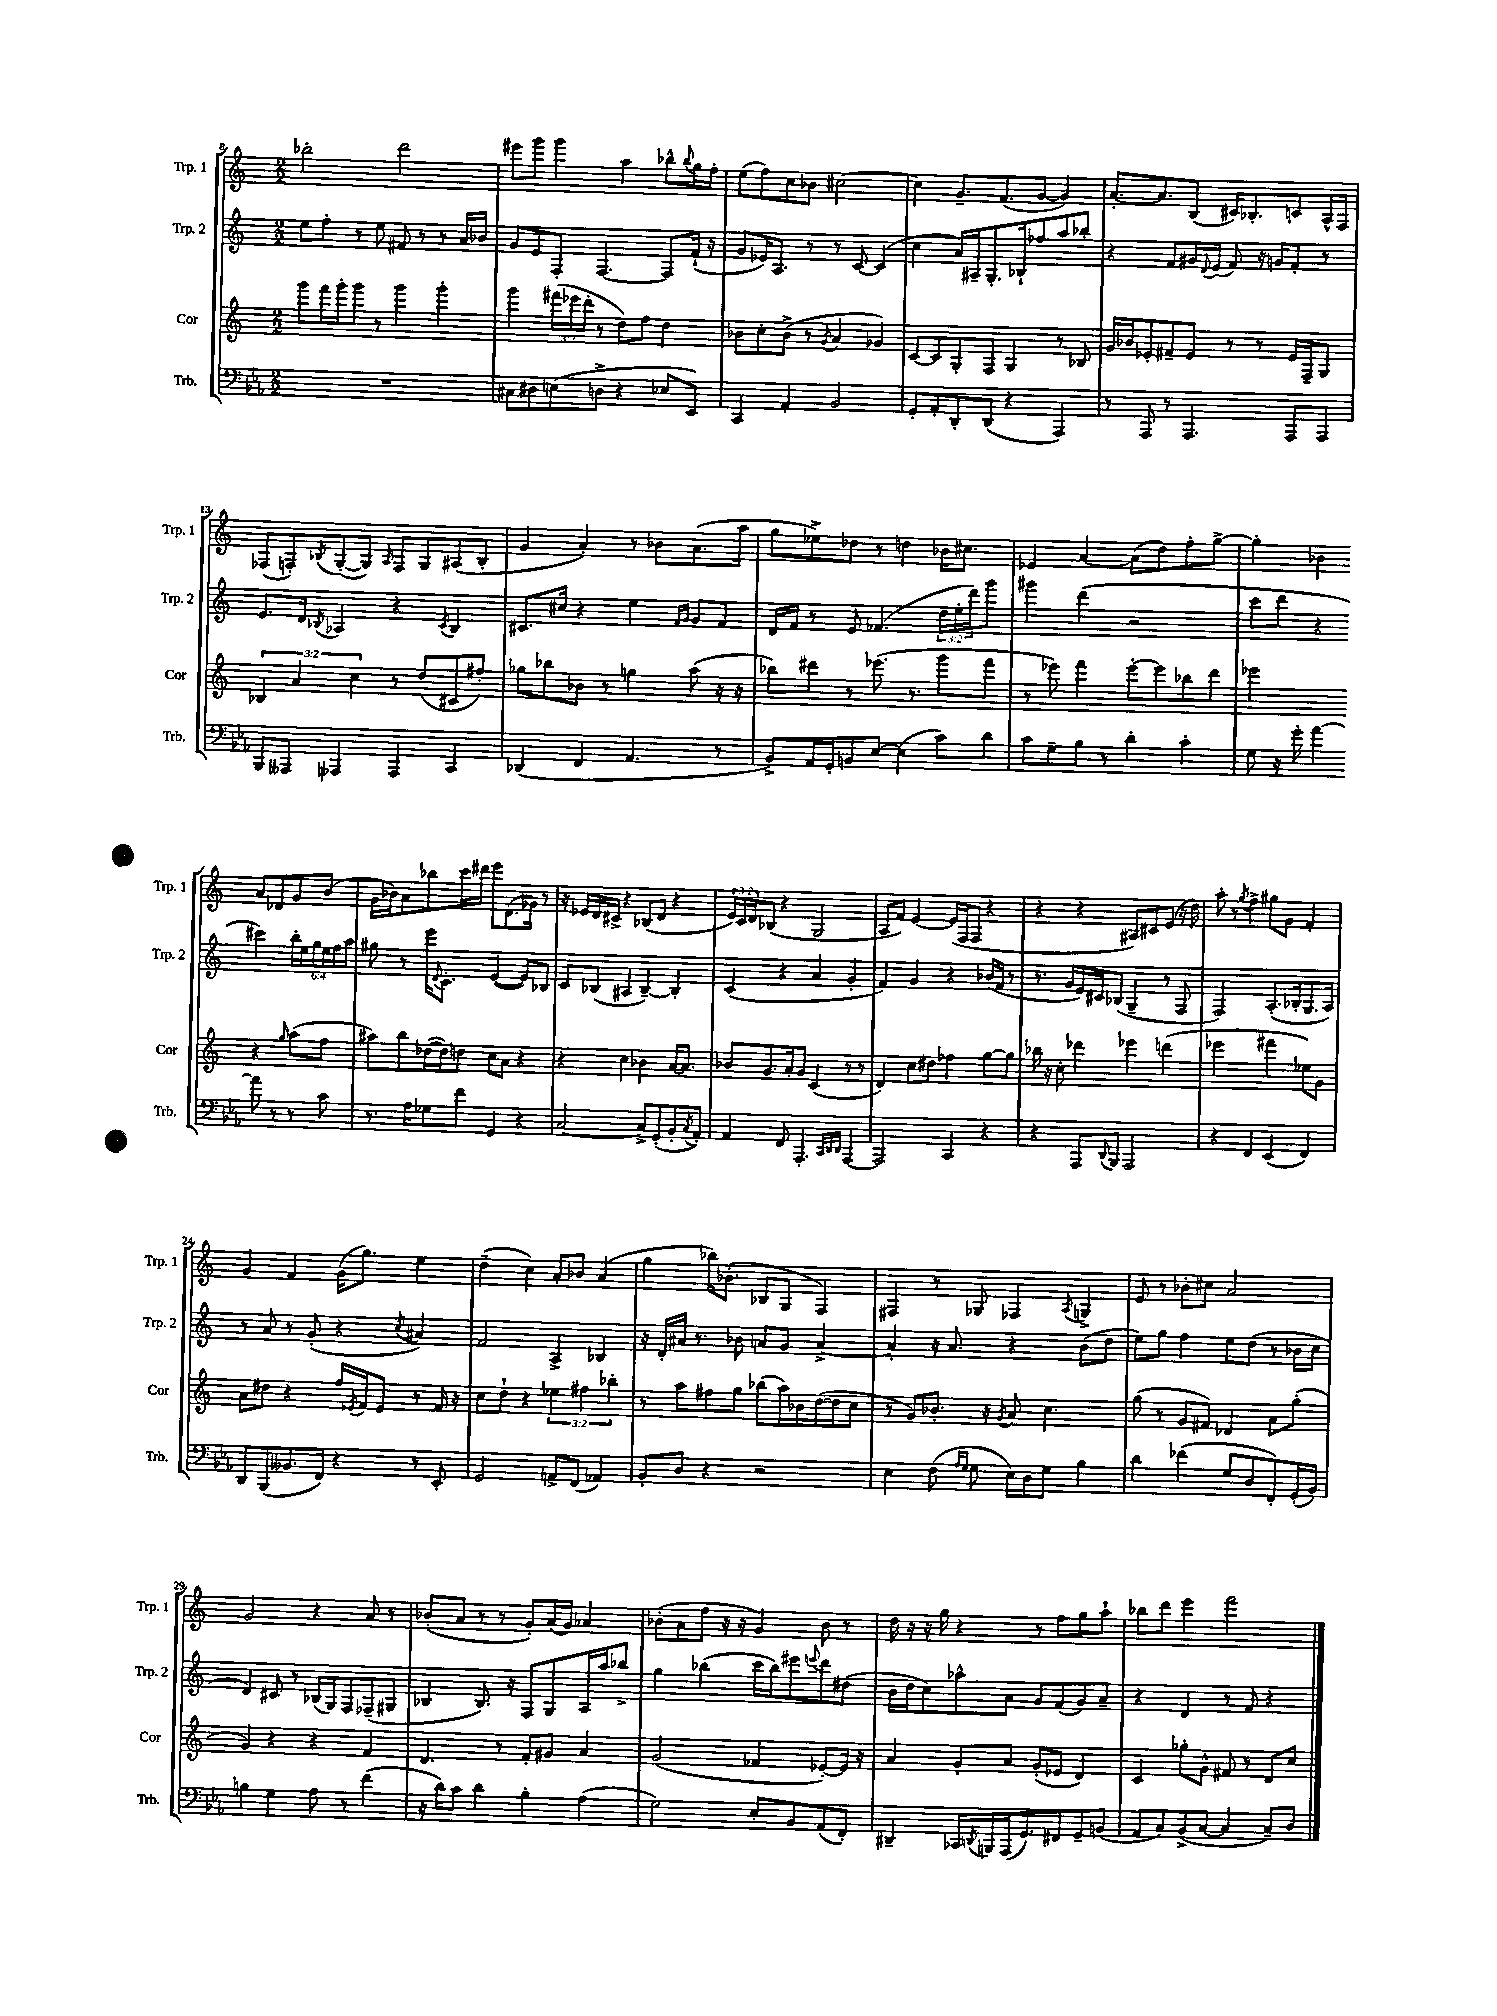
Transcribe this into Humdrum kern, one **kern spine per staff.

**kern	**kern	**kern	**kern
*staff4	*staff3	*staff2	*staff1
*clefF4	*clefG2	*clefG2	*clefG2
*k[b-e-a-]	*k[]	*k[]	*k[]
*M2/2	*M2/2	*M2/2	*M2/2
1r	8ggg\L	8ee\L	2bb-'\
.	16fff\L	8ff'\J	.
.	16ggg'\J	.	.
.	8ggg\J	8r	.
.	8r	8ee\	.
.	4ggg\	8f#/	2ddd\
.	.	8r	.
.	4ggg'\	8r	.
.	.	16a/LL	.
.	.	16b-/JJ	.
=	=	=	=
8C#\L	4ggg\	8g/L	8eee#\L
8D#\	.	8e/	8ggg\J
(8E\	(24fff#\LL	8F'/J	4ggg\
.	24eee-\	.	.
.	24ddd'\JJ	.	.
8D^\J	8r	[4.F/	.
4r	8dd\L)	.	4aa\
.	8ff\J	.	.
8E-/L	4dd\	8F/]L	8bb-^^\L
.	.	.	8qqbb-/
8EE-/J)	.	(16f`/Jk	16gg\L
.	.	16r	16ff'\JJ
=	=	=	=
4CC/	8b-\L	8g/L	(8ee\L
.	8cc'\	16e-/K)	8ff\)
.	.	8.A/J	.
4AA-'/	(8b-^\J	.	8cc\
.	8r	8r	8b-\J
.	8qg/	.	.
2BB-/	4a/	8r	[2cc#\
.	.	[8c/	.
.	4g-/)	(4c/]	.
=	=	=	=
8GG'/L	[8c/L	4cc\	4cc#\]
8AA-'/	8c/]	.	.
8DD'/	8G'/	16a/LL)	8.g~/L
.	.	16A#~/J	.
(8DD/J	8F/J	8.G'/	.
.	.	.	(8.f/
4r	4G/	.	.
.	.	16B-`/k	.
.	.	8ff-/	[8g/J
4AAA-/)	8r	8aa/	4g/])
.	8B-/	8bb-'/J	.
=	=	=	=
8r	16g/LL	4r	[8.a'/L
.	16b-/J	.	.
8AAA-/	8e-'/	.	.
.	.	.	8.a/]
8r	8f#~/	8f/L	.
4.AAA-/	8e-/J	16g#/L	(8B/J
.	.	8qqd/	.
.	.	(16e/JJ	.
.	8r	8f/)	16c#/LK)
.	.	.	8.B-'/
.	8r	16r	.
.	.	16g/LK	.
8AAA-/L	16e-/LL	8f'/J	8c/
.	16F~/J	.	.
8AAA-/J	8G/J	8r	16A^^/L
.	.	.	16F/JJ
=	=	=	=
8BBB-/L	6B-/	8.e/L	(8F-/L
8AAA--/J	.	.	8F'/)
.	6a/	.	.
.	.	16d/Jk	.
.	.	8qB-/	8qB-/
4AAA-/	.	4A-/	([8G'/
.	6cc\	.	.
.	.	.	8G/]J)
.	.	.	16qqA/
4AAA-/	8r	4r	8F/L
.	(8dd/L	.	8G/
.	.	8qc/	.
4CC/	8c#/	4B-/	(8A#/
.	8ff#'/J)	.	8B-'/J
=	=	=	=
(4DD-/	8gg-\L	8.c#/L	4g/
.	8bb-\	.	.
.	.	16cc#/Jk	.
4FF/	8b-\J	4r	4a'/)
.	8r	.	.
4.AA-/	4gg\	4ee\	8r
.	.	.	8b-\L
.	.	16qqf/LL	.
.	.	16qqg/JJ	.
.	(8aa\	8g/L	(8.a\
8r	16r	8f/J	.
.	16r	.	16aa\Jk
=	=	=	=
8BB-^/L)	8bb-\L)	16d/LL	8gg\L
.	.	16f/JJ	.
16AA-/L	8ddd#\J	8r	8ee-^\)
16GG'/J	.	.	.
8BB/	8r	8e/	8dd-\J
[8E-/J	(8.eee-\	(4.f-/	8r
(4E-\]	.	.	4dd\
.	8.r	.	.
8c\L)	8ggg\L	24dd\LL	16b-\LK
.	.	24ee'\	.
.	.	.	8.cc#\J
.	.	24ddd\J)	.
8d\J	8fff\J	8ggg\J	.
=	=	=	=
8c\L	8r	4ggg#\	4e-/
8G~\	8eee-\)	.	.
8B-\J	4fff\	(4ddd\	[4a/
8r	.	.	.
4d'\	[8eee-'\L	2r	(8a\]L
.	8eee-\]	.	8dd\)
4c'\	8bb-\	.	8ff'\
.	8ddd\J	.	[8gg^\J
=	=	=	=
8G\	2eee-\	8ccc\L	4gg'\]
16r	.	8ddd\J	.
16g'\	.	.	.
[4a-\	.	4r	4b-\
8a-\]	4r	4ccc#\)	8a/L
8r	.	.	8d-/
.	16qqgg/	.	.
8r	(8aa\L	24bb'\LL	8g/
.	.	24ee\	.
.	.	24gg\	.
8c\	8ff\J	24ee\	(8b-/J
.	.	24ff\	.
.	.	24aa\JJ	.
=	=	=	=
8.r	8aa#\L)	8gg#\	16g\LL
.	.	.	16b-\J)
.	8bb\	8r	8a\
16A-\LK	.	.	.
8G-\	([16dd-\L	16eee\LK	8bb-\
.	.	8qqd/	.
.	16dd-\]J)	8.c'\J	.
8f\J	8dd\J	.	16ccc\L
.	.	.	16ddd#\JJ
4GG/	8cc\L	([4e/	8eee\L
.	8a\J	.	(8.d\
4r	4r	8e/]L)	.
.	.	.	16g-\Jk)
.	.	8B-/J	8r
=	=	=	=
[2C/	4r	8c/L	16r
.	.	.	16e-/LL
.	.	(8B-/J	16d/
.	.	.	16c#^/JJ
.	4cc\	4A#/	4r
8C^/]L	4b-\	[4B-~/)	(8B-/L
(8GG'/	.	.	8d/J
8BB-'/	[16a/LK	4B-'/]	4r
.	8.a/]J	.	.
8qC/	.	.	.
8AA-'/J)	.	.	.
=	=	=	=
4AA-/	8b-/L	(4c/	24e/LL)
.	.	.	24c/
.	.	.	24d/J
.	8.g/	.	(8B-/J
8FF/	.	4r	4r
.	16a'/k	.	.
4.AAA-'/	8g/J	.	.
.	(4c/	4a/	2G/
32qqCC/LLL	.	.	.
32qqDD/	.	.	.
32qqDD/JJJ	.	.	.
[4AAA-/	8r	4g'/	.
.	8r	.	.
=	=	=	=
2AAA-/]	4d/)	4f/)	8A/L
.	.	.	8f/J)
.	8cc\L	4g/	[4e/
.	8dd#\J	.	.
4CC/	4ff-\	4r	(16e/]LL
.	.	.	16F/J
.	.	.	8F/J
4r	[8gg\L	(16b-/LL	4r
.	.	16f/JJ	.
.	8gg\]J	8r	.
=	=	=	=
4r	16bb-\	8.r	4r
.	16r	.	.
.	8cc'\	.	.
.	.	16g/LL	.
8AAA-/L	4ddd-\	16e/)	4r
.	.	16c#/J	.
8qqDD/	.	.	.
8BBB-/J	.	(8B-/J	.
2AAA-/	4eee-\	4G~/	8A#/L)
.	.	.	8c#/
.	(4ddd\	8r	(8e/J
.	.	8F/	16r
.	.	.	16dd\)
=	=	=	=
4r	2eee-\	2F/)	8aa'\
.	.	.	8r
.	.	.	8qgg/
4FF/	.	.	4ff^\
(4EE-/	4fff#\	(8.A'/L	8gg#\L
.	.	.	8g\J
.	.	16B-'/k	.
4FF/)	8ee-\L)	8.G/	4f'/
.	8g\J	.	.
.	.	16A/Jk)	.
=	=	=	=
8DD/L	8a\L	8r	4g/
(8BBB-/	8dd#\J	8a/	.
8.BB--/	4r	8r	4f/
.	.	(8g'/	.
16FF/Jk)	.	.	.
4r	16ff/LL	4r	(16g\LK
.	8qe-/	.	.
.	16f/J	.	8.gg\J)
.	8e-/J	.	.
.	.	8qcc/	.
8r	8r	4a#/)	4ee\
8EE-'/	16f/	.	.
.	16r	.	.
=	=	=	=
2GG/	8cc\L	2f/	(4dd~\
.	8dd`\J	.	.
.	4r	.	4cc\)
8AA^/L	6ee-\	4A^/	8a'/L
(8FF/J	.	.	8b-/J
.	6ff#\	.	.
4AA-/)	.	4B-/	(4a/
.	6bb-'\	.	.
=	=	=	=
8BB-'/L	8r	16r	4gg\
.	.	16d'/LL	.
8D/J	8aa\L	16a#/JJ	.
.	.	8.r	.
4r	8ff#\	.	16bb-\LK)
.	.	.	(8.b-'\J
.	8gg\J	8b-\	.
2r	(8bb-\L	8a/L	8B-/L
.	16aa\L)	8g/J	8G/J
.	16b-\	.	.
.	([16dd\	[4a^/	4F/)
.	16dd\]J	.	.
.	8cc\J	.	.
=	=	=	=
4E-\	8r	4a'/]	4F#/
.	8g/L)	.	.
(8F\	8.b-'/J	16r	8r
.	.	8.a/	.
16qqA-/LL	.	.	.
16qqG/JJ	.	.	.
8G\	.	.	8G-/
.	16r	.	.
.	8qg/	.	.
16E-\LL)	8a/	4r	4F-/
16D\J	.	.	.
8G\J	4.cc\	.	.
.	.	.	8qA/
4B-\	.	(8b\L	4G^/
.	.	8dd\J	.
=	=	=	=
4d\	(8gg\	8ee\L)	8e/
.	8r	8gg\J	8r
(4f-\	8g/L	4ff\	8b-'\L
.	8f#/J)	.	8cc#\J
8G/L	4d-/	8ee\L	2a/
8D/	.	(8dd\J	.
8FF'/)	8a\L	8r	.
(16GG'/L	(8gg'\J	16b-\LL	.
16BB-/JJ)	.	16cc\JJ	.
=	=	=	=
4B\	4g/)	4d/)	2g/
4G\	4r	8c#/	.
.	.	8r	.
8A-\	4r	(16B-/LL	4r
.	.	16G/J)	.
8r	.	8F/	.
(4f\	4f/	(8F-~/	8a/
.	.	8G#/J	8r
=	=	=	=
16r	4.d/	4B-/	(8b-'/L
16d\LK)	.	.	.
8c\J	.	.	8a/J
4d\	.	8.B-/)	8r
.	8r	.	8r
.	.	16r	.
4B-'\	8f'/L	8F/L	8g'/L)
.	8g#/J	8G/	(16a/L
.	.	.	16g/JJ)
(4A-\	4a/	16A/L	4a-/
.	.	16aa/J	.
.	.	8bb-^/J	.
=	=	=	=
2G\)	(2g/	4gg\	(8b-'\L
.	.	.	8a\
.	.	(4bb-\	8ff\J
.	.	.	16r
.	.	.	16r
8E-'/L	4f-/	16ccc\LL	4g/)
.	.	16bb-\J)	.
8BB-/	.	8eee#\	.
.	.	8qqeee/	.
(8AA-/	[8e-'/L)	8ddd\	8b-\
8FF'/J)	16e-/]Jk	(8dd#\J	8r
.	16r	.	.
=	=	=	=
4DD#~/	4a/	16b\LL	16dd\
.	.	16dd\J	16r
.	.	8cc\)	16r
.	.	.	16gg\
16CC-/LL	8g'/L	8aa-^^\	4r
8qDD/	.	.	.
16BBB/	.	.	.
(16AAA-/J	8a/J	8a\J	.
8.GG/)	.	.	.
.	(8g'/L	8g/L	8r
8FF#/	8e-/J	(8f/	8ff\L
8GG~/	4d/)	8g/)	8gg\
(8BB/J	.	8a~/J	8aa`\J
=	=	=	=
8AA-/L	4c/	4r	8bb-\L
8C/)	.	.	8ddd\J
(8BB-^/	8gg-'\L	4d/	4eee\
[8C/J	8g^^\J	.	.
4C/]	8f#/	8r	2fff\
.	8r	8f/	.
8C~/L)	8d/L	4r	.
8D/J	8cc/J	.	.
==	==	==	==
*-	*-	*-	*-
